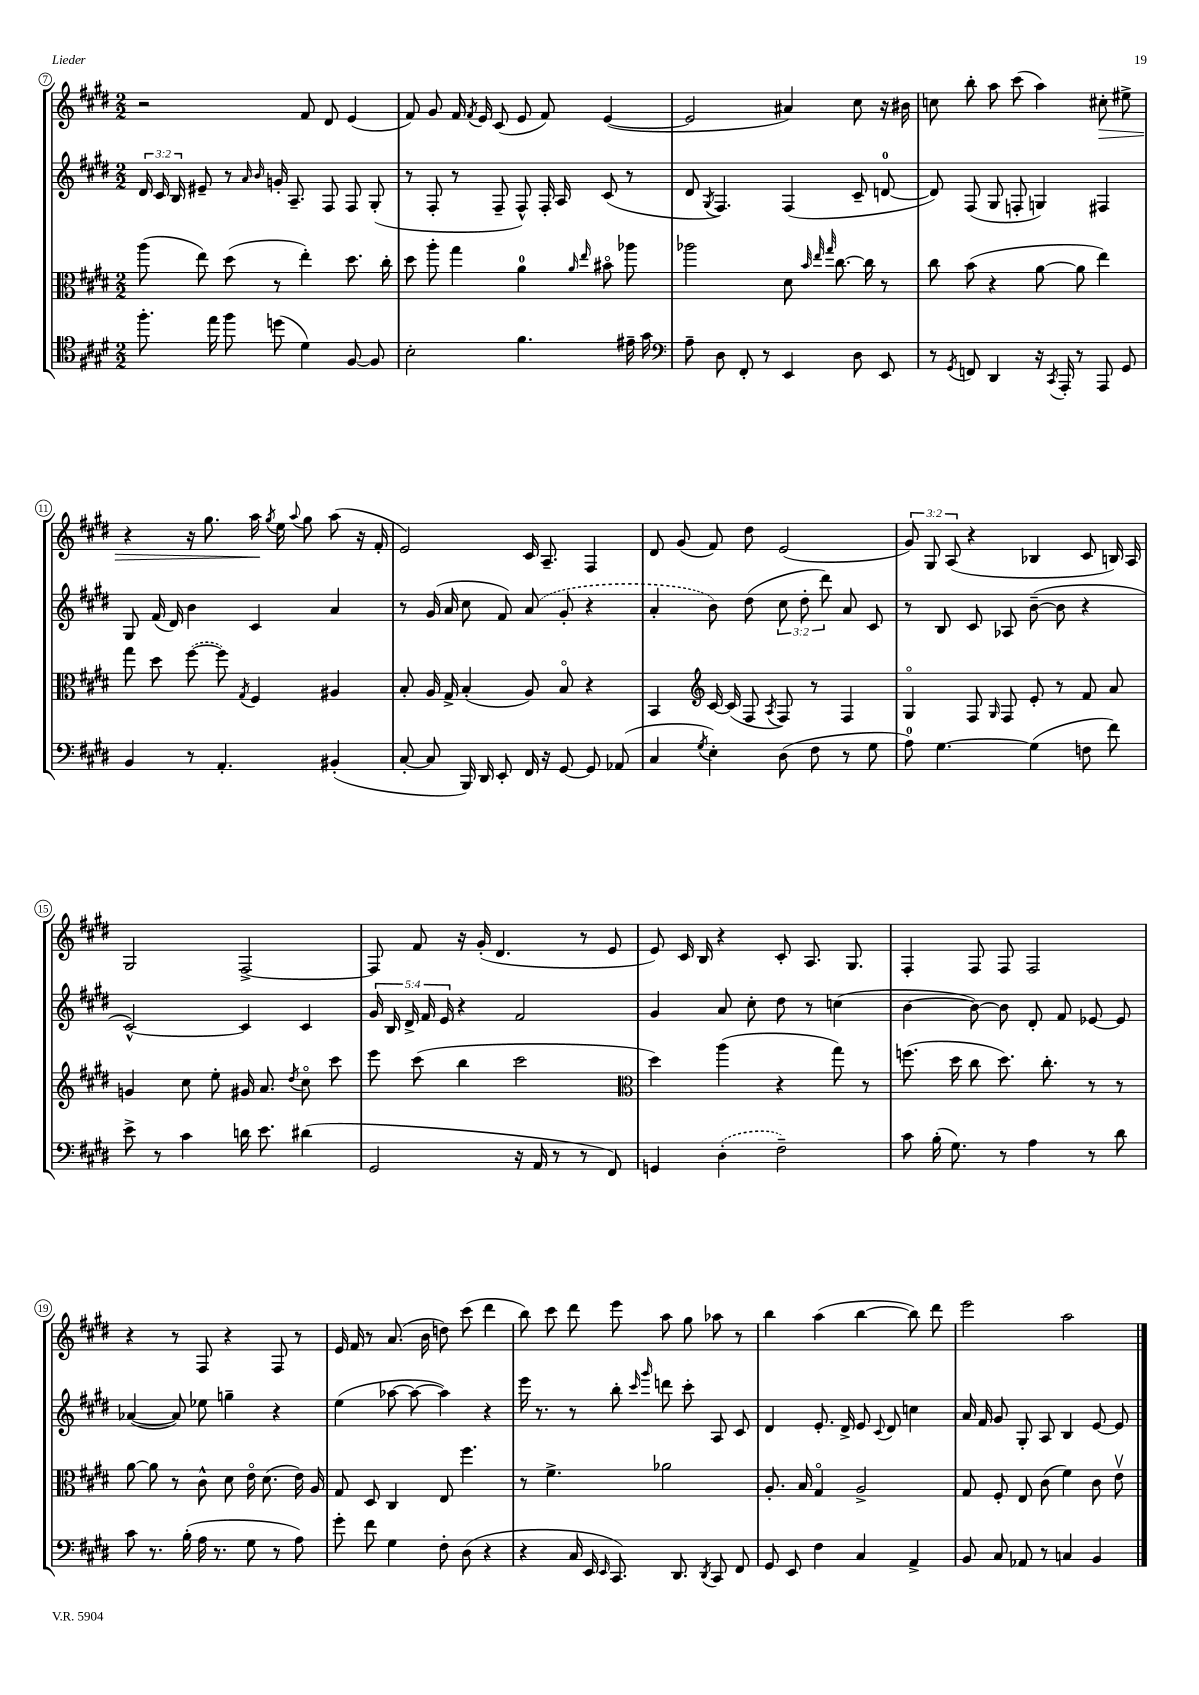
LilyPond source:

<<
\new StaffGroup <<
\new Staff = "s0" {
    \clef treble \key e \major \numericTimeSignature \time 2/2 \override Staff.TupletNumber.text = #tuplet-number::calc-fraction-text
    \autoBeamOff r2 fis'8 dis'8 e'4( |
    fis'8) gis'8 fis'16 \acciaccatura { fis'8 } e'16 cis'8( e'8 fis'8) e'4~( |
    e'2 ais'4) cis''8 r16 bis'16 |
    c''8 b''8-. a''8 cis'''8( a''4) cis''8-.\> eis''8-> |
    r4 r16 gis''8. a''16\! \acciaccatura { gis''8 } e''16 \appoggiatura { a''8 } gis''8 a''8( r16 fis'16-. |
    e'2) cis'16 a8.-- fis4 |
    dis'8 gis'8( fis'8) dis''8 e'2( |
    \tuplet 3/2 { gis'8) gis8 a8( } r4 bes4 cis'8 b16) a16 |
    gis2 fis2~-> |
    fis8 fis'8 r16 gis'16-.( dis'4. r8 e'8 |
    e'8) cis'16 b16 r4 cis'8-. a8. gis8. |
    fis4-. fis8 fis8 fis2 |
    r4 r8 fis8 r4 fis8 r8 |
    e'16 fis'16 r8 a'8.( b'16 d''8) cis'''8( dis'''4 |
    b''8) cis'''8 dis'''8 e'''8 a''8 gis''8 aes''8 r8 |
    b''4 a''4( b''4~ b''8) dis'''8 |
    e'''2 a''2 \bar "|." |
}
\new Staff = "s1" {
    \clef treble \key e \major \numericTimeSignature \time 2/2 \override Staff.TupletNumber.text = #tuplet-number::calc-fraction-text
    \autoBeamOff \tuplet 3/2 { dis'16 cis'16 b16 } eis'8-- r8 \grace { a'16 b'16 } g'16-. a8.-- fis8 fis8 gis8-.( |
    r8 fis8-. r8 fis8-- fis8-^) fis16-. a16 cis'8( r8 |
    dis'8 \acciaccatura { gis8 } fis4.) fis4( cis'8-- d'8-0~ |
    d'8) fis8( gis8 f8-. g4) fis4 |
    gis8 fis'16( dis'16) b'4 cis'4 a'4 |
    r8 gis'16( a'16 cis''8 fis'8) \once \slurDashed a'8( gis'8-. r4 |
    a'4-. b'8) dis''8( \tuplet 3/2 { cis''8 dis''8-. dis'''8) } a'8 cis'8 |
    r8 b8 cis'8 aes8 b'8~--( b'8 r4 |
    cis'2~-^) cis'4 cis'4 |
    \tuplet 5/4 { gis'16 b16 dis'16-> fis'16 e'16 } r4 fis'2 |
    gis'4 a'8 cis''8-. dis''8 r8 c''4( |
    b'4~ b'8~) b'8 dis'8-. fis'8 ees'8~ ees'8 |
    aes'4~( aes'8) ees''8 g''4-- r4 |
    e''4( aes''8~ aes''8~ aes''4) r4 |
    e'''16 r8. r8 b''8-. \grace { cis'''16 gis'''16 } d'''8 cis'''8-. a8 cis'8 |
    dis'4 e'8.-. dis'16-> e'8 \appoggiatura { cis'8 } dis'8 c''4 |
    a'16 fis'16 gis'8 gis8-. a8 b4 e'8~ e'8 \bar "|." |
}
\new Staff = "s2" {
    \clef alto \key e \major \numericTimeSignature \time 2/2
    \autoBeamOff a''8( e''8) dis''8( r8 e''4-.) dis''8. cis''16-. |
    dis''8 a''8-. gis''4 a'4-0 \grace { a'16 e''16 } bis'8\flageolet aes''8 |
    aes''2 dis'8 \grace { b'32 e''32 gis''32 } cis''8.~ cis''16 r8 |
    cis''8 b'8( r4 a'8~ a'8 e''4) |
    gis''8 dis''8 \once \slurDashed fis''8~( fis''8) \acciaccatura { gis8 } fis4 ais4 |
    b8-. a16 gis16-> b4-.( a8) b8\flageolet r4 |
    b,4 \clef treble cis'16~ cis'16( fis8 \acciaccatura { a8 } fis8) r8 fis4 |
    gis4\flageolet fis8 \grace { gis16 } fis8 e'8-. r8 fis'8 a'8 |
    g'4 cis''8 e''8-. gis'16 a'8. \acciaccatura { dis''8 } cis''8\flageolet cis'''8 |
    e'''8 cis'''8( b''4 cis'''2 |
    \clef alto dis''4) a''4( r4 gis''8) r8 |
    f''8.( dis''16 cis''8 dis''8.) cis''8.-. r8 r8 |
    a'8~ a'8 r8 cis'8-^ dis'8 e'16\flageolet dis'8.( e'16) a16 |
    gis8 dis8 cis4 e8 fis''4. |
    r8 fis'4.-> aes'2 |
    a8.-. b16 gis4\flageolet a2-> |
    gis8 fis8-. e8 cis'8( fis'4) cis'8 e'8\upbow \bar "|." |
}
\new Staff = "s3" {
    \clef tenor \key e \major \numericTimeSignature \time 2/2
    \autoBeamOff fis''8.-. e''16 fis''8 d''8( dis'4) fis8~ fis8 |
    b2-. fis'4. eis'16-- gis'16 |
    \clef bass a8-- dis8 fis,8-. r8 e,4 dis8 e,8 |
    r8 \acciaccatura { gis,8 } f,8 dis,4 r16 \acciaccatura { cis,8 } a,,16-. r8 a,,8 gis,8 |
    b,4 r8 a,4.-. bis,4-.( |
    cis8~-. cis8 b,,16) dis,16 e,8-. fis,16 r16 gis,8~ gis,8 aes,8( |
    cis4 \acciaccatura { gis8 } e4-.) dis8( fis8 r8 gis8 |
    a8-0) gis4.~ gis4( f8 fis'8) |
    e'8-> r8 cis'4 d'16 e'8. dis'4( |
    gis,2 r16 a,16 r8 r8 fis,8) |
    g,4 \once \slurDashed dis4-.( fis2--) |
    cis'8 b16-.( gis8.) r8 a4 r8 dis'8 |
    cis'8 r8. b16-.( a16 r8. gis8 r8 a8) |
    gis'8-. fis'8 gis4 fis8-. dis8( r4 |
    r4 cis16 e,16 \grace { e,16 } cis,8.) dis,8. \acciaccatura { dis,8 } cis,8 fis,8 |
    gis,8 e,8 fis4 cis4 a,4-> |
    b,8 cis8 aes,8 r8 c4 b,4 \bar "|." |
}
>>
>>
\layout { \context { \Score currentBarNumber = #7 \override BarNumber.stencil = #(make-stencil-circler 0.1 0.3 ly:text-interface::print) } }
